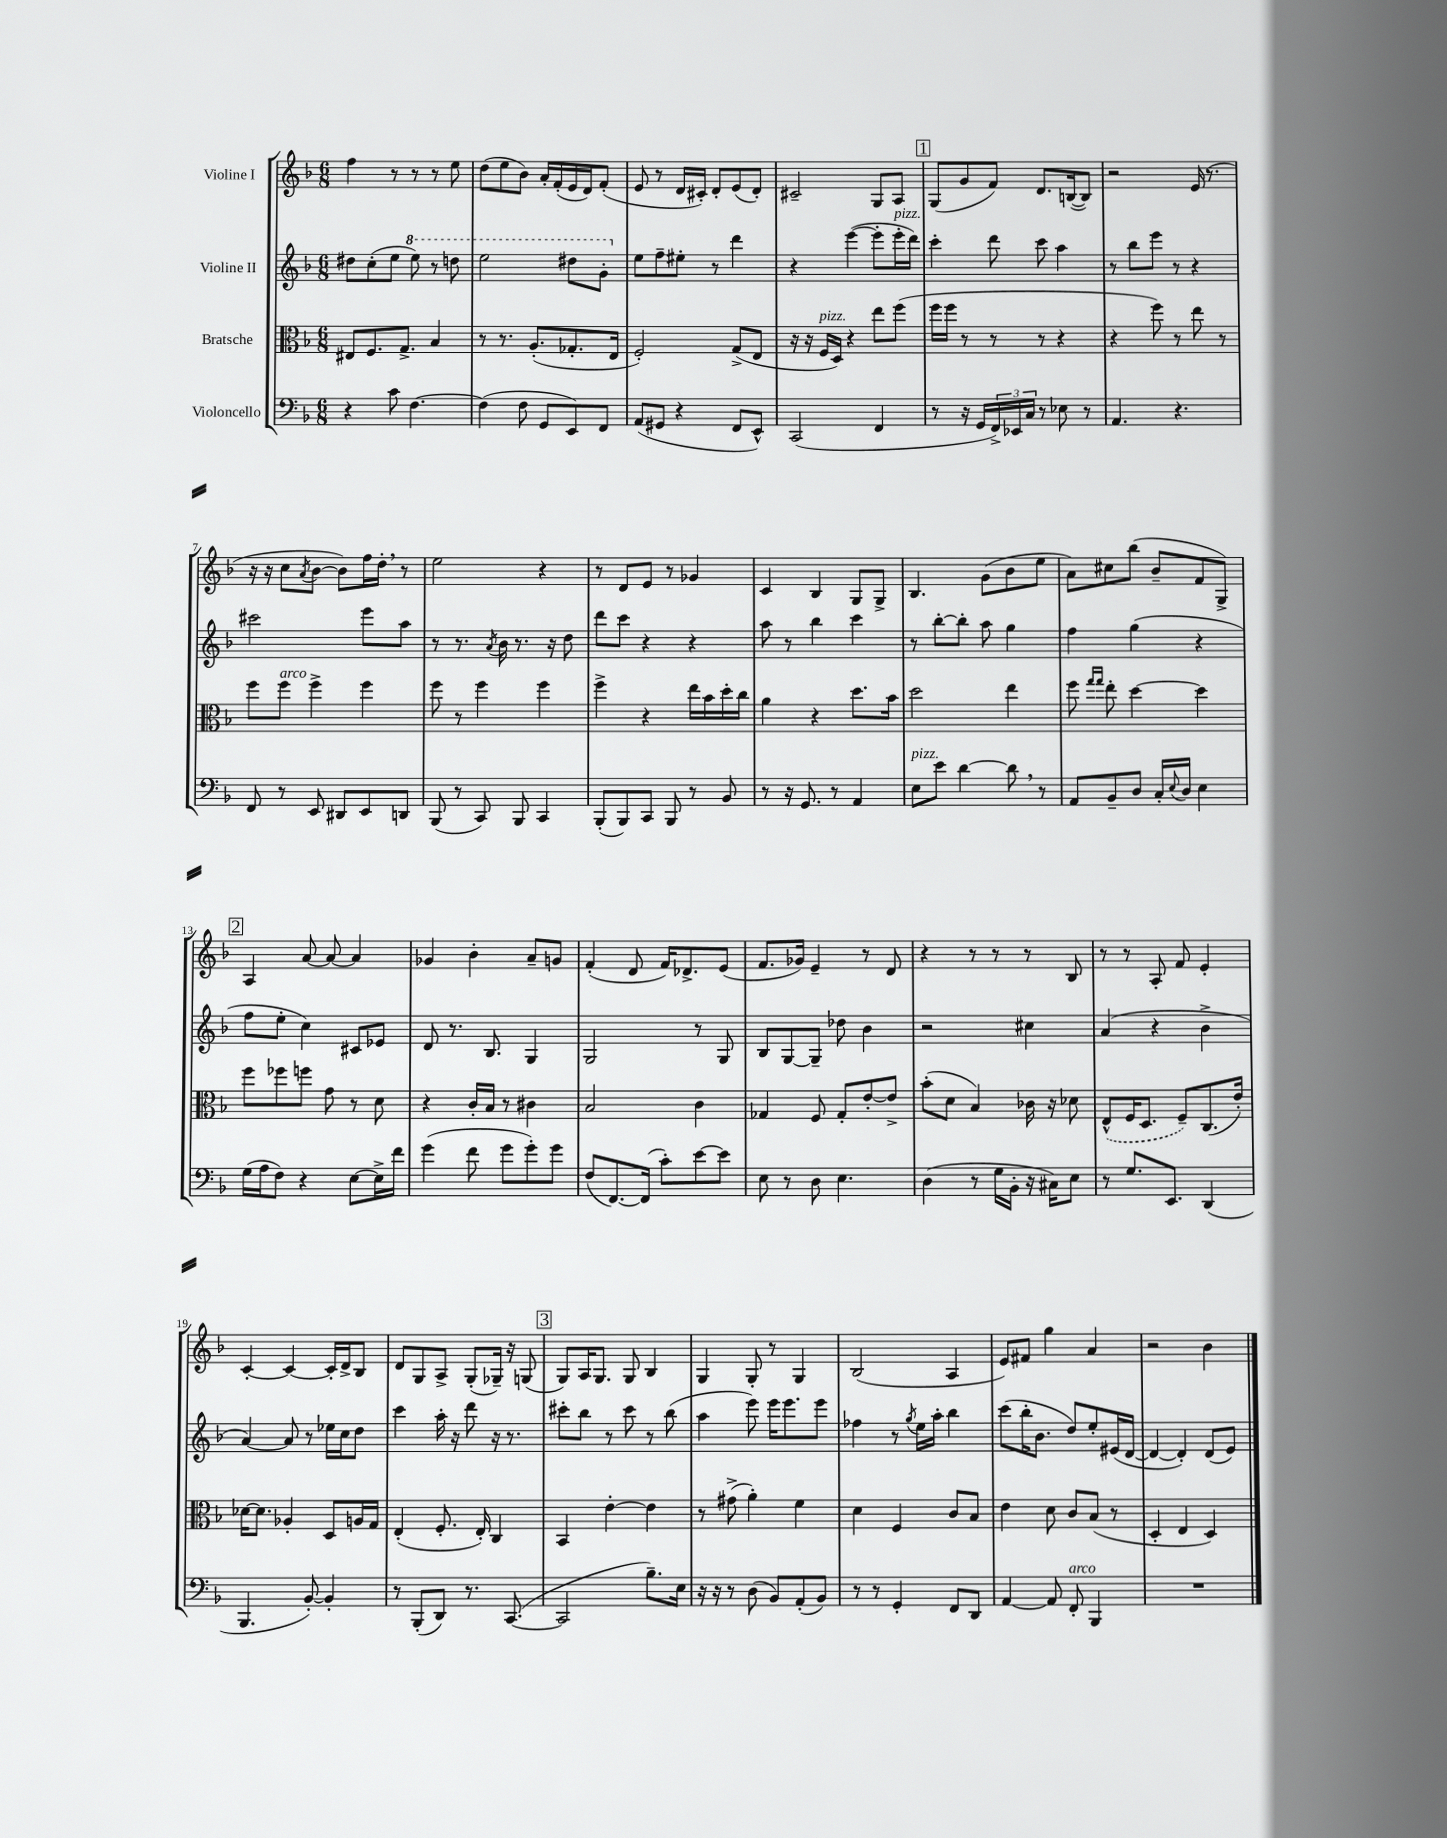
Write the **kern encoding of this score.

**kern	**kern	**kern	**kern
*staff4	*staff3	*staff2	*staff1
*clefF4	*clefC3	*clefG2	*clefG2
*k[b-]	*k[b-]	*k[b-]	*k[b-]
*M6/8	*M6/8	*M6/8	*M6/8
4r	8E#	8dd#	4ff
.	8.F	(8cc'	.
8c	.	8ee	8r
.	8.G^	.	.
[4.F	.	8eee)	8r
.	4B-	8r	8r
.	.	8ddd	8ee
=	=	=	=
(4F]	8r	2eee	(8dd
.	8.r	.	8ee
8F	.	.	8b-)
.	(8.A'	.	.
8GG	.	.	16a'
.	.	.	(16f'
8EE)	8.G-'	8ddd#	16e
.	.	.	16d)
8FF	.	8gg'	(8f'
.	16E	.	.
=	=	=	=
(8AA	2F')	8ee	8e
8GG#	.	8ff~	8r
4r	.	8ee#'	16d
.	.	.	16c#')
.	.	8r	8d'
8FF	(8G^	4ddd	(8e
8EE^^)	8E	.	8d')
=	=	=	=
(2CC	16r	4r	2c#~
.	16r	.	.
.	16F	.	.
.	16D)	.	.
.	4r	([4eee	.
4FF	8ee	8eee']	8G
.	(8ff	16eee'	8A
.	.	16ddd)	.
=	=	=	=
8r	16ff	4ccc'	(8G
.	16ff	.	.
16r	8r	.	8g
16GG	.	.	.
24FF^)	8r	8ddd	8f)
24EE-	.	.	.
24C	.	.	.
8r	8r	8ccc	8.d
8E-	4r	4aa	.
.	.	.	([16B
8r	.	.	8B])
=	=	=	=
4.AA	4r	8r	2r
.	.	8bb-	.
.	8ff)	8eee	.
4.r	8r	8r	.
.	8ee	4r	(16e
.	.	.	8.r
.	8r	.	.
=	=	=	=
8FF	8ff	2ccc#	16r
.	.	.	16r
8r	8ff	.	8cc
.	.	.	8qa
8EE	4ff^	.	[8b-
8DD#	.	.	8b-])
8EE	4ff	8eee	16ff
.	.	.	16dd'
8DD	.	8aa	8r
=	=	=	=
(8BBB-	8ff	8r	2ee
8r	8r	8.r	.
8CC)	4ff	.	.
.	.	8qa	.
.	.	16b-	.
8BBB-	.	8.r	.
4CC	4ff	.	4r
.	.	16r	.
.	.	8dd	.
=	=	=	=
(8BBB-'	4ff^	8ddd	8r
8BBB-)	.	8ccc	8d
8CC	4r	4r	8e
8BBB-	.	.	8r
8r	16ee	4r	4g-
.	16b-	.	.
8BB-	16dd'	.	.
.	16cc	.	.
=	=	=	=
8r	4a	8aa	4c
16r	.	8r	.
8.GG	.	.	.
.	4r	4bb-	4B-
8r	.	.	.
4AA	8.dd	4ccc	8G
.	.	.	8G^
.	16b-	.	.
=	=	=	=
8E	2dd	8r	4.B-
8e	.	[8bb-'	.
[4d	.	8bb-']	.
.	.	8aa	(8g
8d]	4ee	4gg	8b-
8r	.	.	8ee
=	=	=	=
8AA	8ff	4ff	8a)
.	16qqgg	.	.
.	16qqgg	.	.
8BB-~	8ee'	.	8cc#
8D	[4dd	(4gg	(8bb-
16C'	.	.	8b-~
8qqE	.	.	.
16D	.	.	.
4E	4dd]	4r	8f
.	.	.	8G^)
=	=	=	=
(16G	8ff	8ff	4A
16A	.	.	.
8F)	8ff-	8ee'	.
4r	8ff	4cc)	[8a
.	8g	.	8a_
[8E	8r	8c#	4a]
16E^]	8d	8e-	.
16f	.	.	.
=	=	=	=
(4g	4r	8d	4g-
.	.	8.r	.
8f	16c'	.	4b-'
.	16B-	8.B-	.
8g	8r	.	.
8g')	4c#	4G	8a~
8g	.	.	8g
=	=	=	=
(8F	2B-	2G	(4f'
[8.FF)	.	.	.
.	.	.	8d
(16FF]	.	.	.
8c')	.	.	16f)
.	.	.	8.d-^
[8e	4c	8r	.
8e]	.	8G	(8e
=	=	=	=
8E	4G-	8B-	8.f
8r	.	[8G	.
.	.	.	16g-)
8D	8F	8G~]	4e~
4.E	8G-'	8dd-	.
.	[8e'	4b-	8r
.	8e^]	.	8d
=	=	=	=
(4D	(8b-'	2r	4r
.	8d	.	.
8r	4B-)	.	8r
16G	.	.	8r
16BB-'	.	.	.
16r	16c-	4cc#	8r
16C#)	16r	.	.
8E	8d-	.	8B-
=	=	=	=
8r	(8E^^	(4a	8r
8.G	16F	.	8r
.	8.D	.	.
.	.	4r	8A'
8.EE	.	.	.
.	8F~)	.	8f
(4DD	(8.C	4b-^	4e'
.	16e')	.	.
=	=	=	=
4.BBB-	[16d-	[4a)	[4c'
.	8.d-]	.	.
.	4A-'	8a]	4c_
[8BB-')	.	8r	.
4BB-']	8D	16ee-	16c']
.	.	16cc	16d^
.	16A	8dd	8B-
.	16G	.	.
=	=	=	=
8r	(4E'	4ccc	8d
(8BBB-'	.	.	8G
8DD)	8.F'	16aa'	8A^
.	.	16r	.
8.r	.	8ddd	(8G'
.	16E')	.	.
.	4C	16r	16G-~)
([8.CC	.	8.r	16r
.	.	.	(8G
=	=	=	=
2CC]	4BB-	8ccc#'	8G)
.	.	8bb-	16A
.	.	.	8.G
.	[4e'	8r	.
.	.	8ccc#	8G
8.B-~)	4e]	8r	4B-
.	.	(8bb-	.
16E	.	.	.
=	=	=	=
16r	8r	4aa	4G
16r	.	.	.
8r	(8g#^	.	.
(8D	4a')	8eee)	8G'
8BB-)	.	16eee	8r
.	.	8.eee	.
(8AA'	4f	.	4G
8BB-)	.	8eee	.
=	=	=	=
8r	4d	4ff-	(2B-
8r	.	.	.
4GG'	4F	8r	.
.	.	8qgg	.
.	.	16ee	.
.	.	16aa'	.
8FF	8c	4bb-	4A
8DD	8B-	.	.
=	=	=	=
[4AA	4e	(8ccc	8e)
.	.	16bb-'	8f#
.	.	8.b-	.
8AA]	8d	.	4gg
8FF'	8c	8dd)	.
4BBB-	(8B-	8ee'	4a
.	8r	(16e#	.
.	.	[16d	.
=	=	=	=
2.r	4D'	4d_	2r
.	4E	4d'])	.
.	4D)	(8d	4b-
.	.	8e)	.
==	==	==	==
*-	*-	*-	*-
